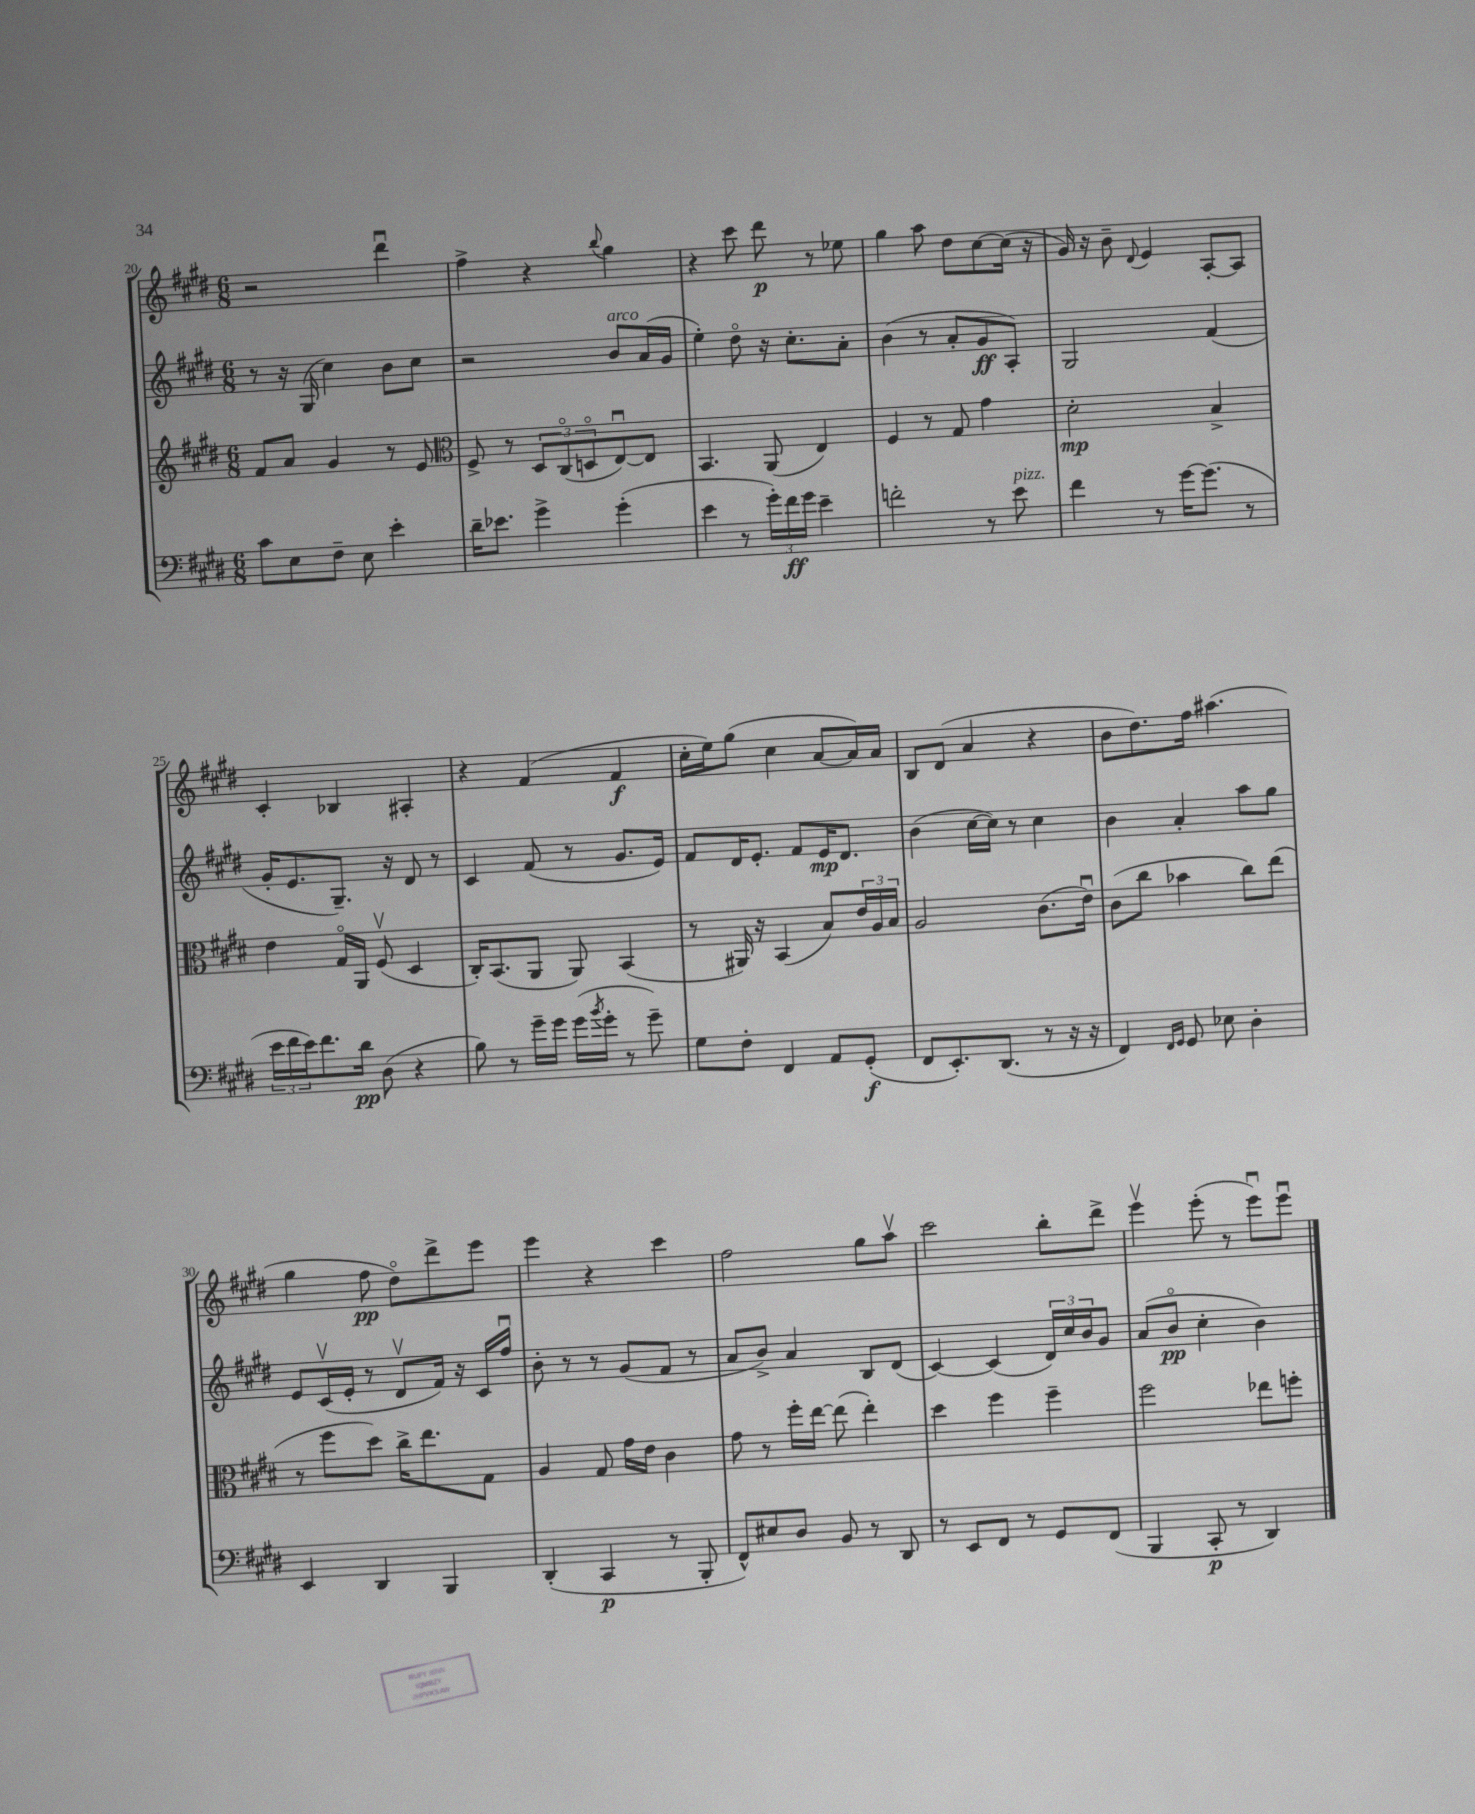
<<
\new StaffGroup <<
\new Staff = "s0" {
    \clef treble \key e \major \numericTimeSignature \time 6/8
    r2 dis'''4\downbow |
    fis''4-> r4 \appoggiatura { b''8 } gis''4 |
    r4 cis'''8 dis'''8\p r8 ees''8 |
    gis''4 a''8 dis''8 cis''8~ cis''16( r16 |
    gis'16) r16 b'8-- \appoggiatura { dis'8 } e'4 a8~-. a8 |
    cis'4-. bes4 ais4-. |
    r4 fis'4( fis'4\f |
    cis''16-. e''16) gis''8( cis''4 a'8~ a'16) a'16 |
    b8 dis'8( a'4 r4 |
    b'8 dis''8.) fis''16 ais''4.( |
    gis''4 fis''8\pp dis''8\flageolet) dis'''8-> e'''8 |
    e'''4 r4 cis'''4 |
    fis''2 gis''8 a''8\upbow |
    cis'''2 b''8-. dis'''8-> |
    e'''4\upbow e'''8-.( r8 e'''8\downbow) e'''8\downbow \bar "|." |
}
\new Staff = "s1" {
    \clef treble \key e \major \numericTimeSignature \time 6/8
    r8 r16 gis16( cis''4) b'8 cis''8 |
    r2 b'8^\markup { \italic "arco" } a'16( gis'16 |
    e''4-.) dis''8\flageolet r16 cis''8.-. a'8-. |
    b'4( r8 a'8-. gis'8\ff a8-.) |
    gis2 fis'4( |
    gis'16-. e'8. gis8.--) r16 dis'8 r8 |
    cis'4 fis'8( r8 gis'8. e'16) |
    fis'8 dis'16 e'8.-. fis'8 e'16\mp dis'8. |
    b'4( cis''16~ cis''16) r8 cis''4 |
    b'4 a'4-. a''8 gis''8 |
    e'8 cis'16\upbow( e'16-. r8 dis'8\upbow fis'16) r16 cis'16 fis''16\downbow |
    b'8-. r8 r8 gis'8( fis'8 r8 |
    a'8 b'8->) a'4 b8 dis'8( |
    cis'4~) cis'4( \tuplet 3/2 { dis'16) cis''16 b'16 } gis'8 |
    a'8( b'8\flageolet\pp cis''4-. b'4) \bar "|." |
}
\new Staff = "s2" {
    \clef treble \key e \major \numericTimeSignature \time 6/8
    fis'8 a'8 gis'4 r8 e'8 |
    \clef alto fis8-> r8 \tuplet 3/2 { dis8 cis8\flageolet( d8\flageolet } e8~\downbow) e8 |
    b,4. a,8( e4) |
    fis4 r8 gis8 gis'4 |
    dis'2-.\mp b4-> |
    e'4 gis16\flageolet a,16 fis8\upbow( dis4 |
    cis16-.) b,8.( a,8 a,8) b,4( |
    r8 ais,16) r16 b,4( b8) \tuplet 3/2 { e'16 a16 b16 } |
    a2 cis'8.( e'16\downbow) |
    cis'8( cis''8 bes'4 cis''8) e''8( |
    r8 fis''8 dis''8) cis''16-> e''8. gis8 |
    a4 gis8 gis'16 e'16 cis'4 |
    gis'8 r8 fis''16-. e''16~ e''8( e''4-.) |
    dis''4 fis''4 fis''4-- |
    fis''2 ees''8 f''8-. \bar "|." |
}
\new Staff = "s3" {
    \clef bass \key e \major \numericTimeSignature \time 6/8
    cis'8 e8 fis8-- e8 e'4-. |
    dis'16-- ees'8. gis'4-> gis'4-.( |
    e'4 r8 \tuplet 3/2 { gis'16-.) fis'16\ff gis'16 } e'4-- |
    f'2-. r8 e'8^\markup { \italic "pizz." } |
    fis'4 r8 gis'16~ gis'8.( r8 |
    \tuplet 3/2 { e'16 fis'16 e'16) } fis'8. dis'16\pp dis8( r4 |
    b8) r8 gis'16-- gis'16 gis'16( \acciaccatura { b'8 } gis'16-. r8 gis'8--) |
    gis8 fis8-. fis,4 a,8 gis,8-.\f( |
    fis,8 e,8.-.) dis,8.( r8 r16 r16 |
    fis,4) \grace { fis,16 gis,16 } gis,8 ees8 dis4-. |
    e,4 dis,4 b,,4 |
    dis,4-.( cis,4\p r8 b,,8-. |
    fis,8-^) eis8 dis8 b,8 r8 dis,8 |
    r8 e,8 fis,8 r8 gis,8 fis,8( |
    b,,4 cis,8-.\p r8 dis,4) \bar "|." |
}
>>
>>
\layout { \context { \Score currentBarNumber = #20 } }
